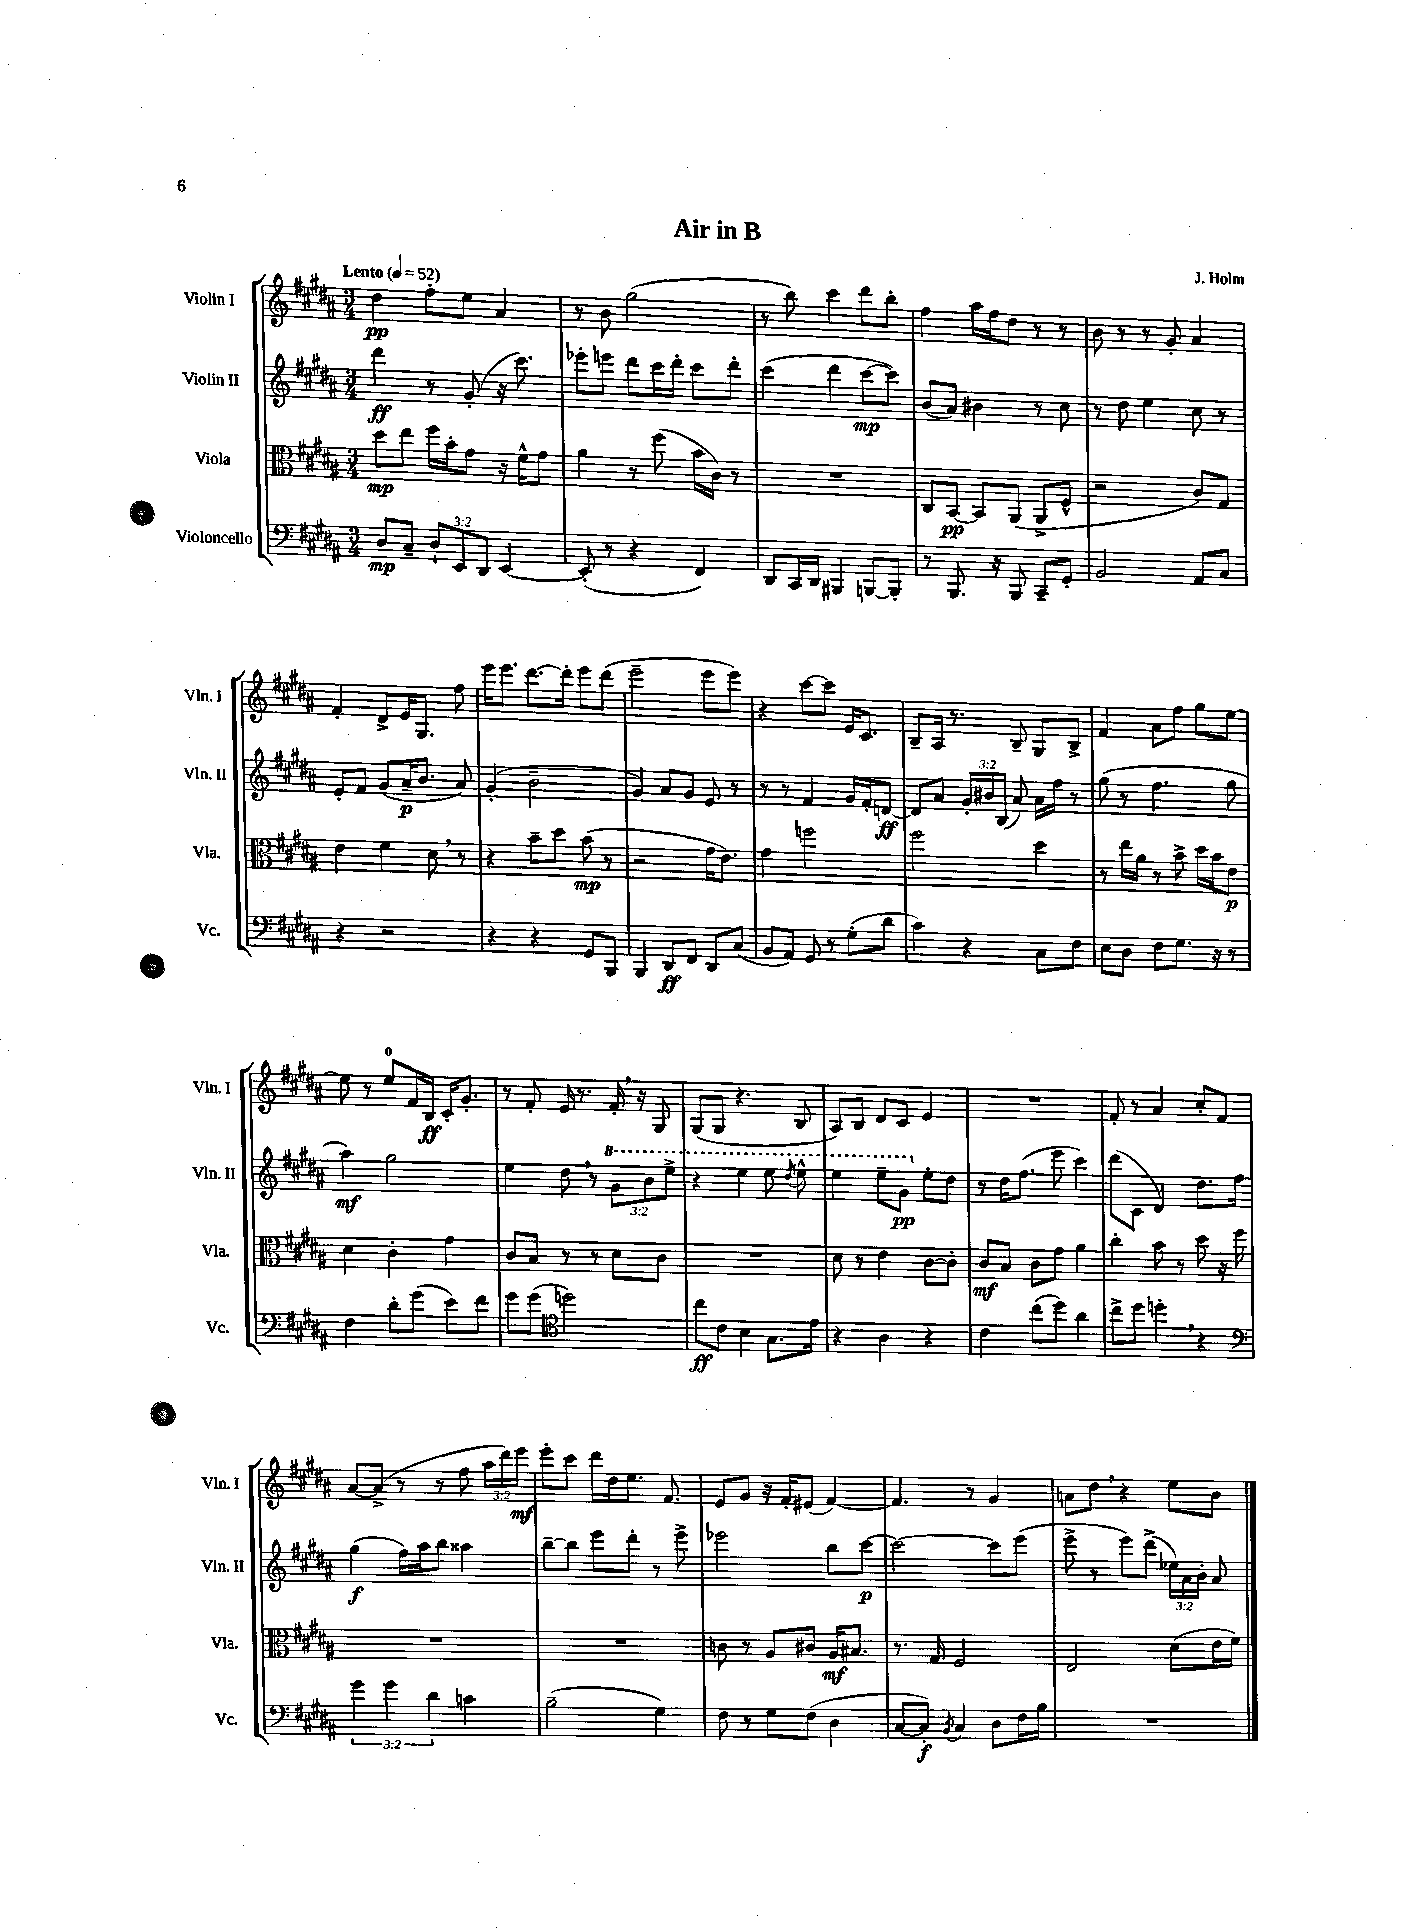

**kern	**kern	**kern	**kern
*staff4	*staff3	*staff2	*staff1
*clefF4	*clefC3	*clefG2	*clefG2
*k[f#c#g#d#a#]	*k[f#c#g#d#a#]	*k[f#c#g#d#a#]	*k[f#c#g#d#a#]
*M3/4	*M3/4	*M3/4	*M3/4
*MM52	*MM52	*MM52	*MM52
8D#/L	8dd#\L	4ddd#\	4dd#\
8C#~/J	8ee\J	.	.
12D#`/L	16ff#\LL	8r	8ff#'\L
.	16b'\J	.	.
12EE/	.	.	.
.	8g#\J	(8g#'/	8ee\J
12DD#/J	.	.	.
[4EE/	16r	16r	4a#/
.	16f#^^\LK	8.ccc#\)	.
.	8g#\J	.	.
=	=	=	=
(8EE'/]	4a#\	8eee-'\L	8r
8r	.	8eee\J	8b\
4r	8r	8ddd#\L	(2gg#\
.	(8ff#\	16ccc#\L	.
.	.	16ddd#'\JJ	.
4FF#/)	16b\LL	8ccc#\L	.
.	16c#\JJ)	.	.
.	8r	8ddd#'\J	.
=	=	=	=
8DD#/L	2.r	(4ccc#\	8r
16CC#/L	.	.	8bb\)
16DD#/JJ	.	.	.
4BBB#/	.	4ddd#\	4ccc#\
[8BBB/L	.	[8ccc#\L	8ddd#\L
8BBB'/]J	.	8ccc#\]J)	8bb'\J
=	=	=	=
8r	8C#/L	(8b/L	4ff#\
8.BBB/	[8BB/J	8a#/J)	.
.	8BB/]L	4b#\	16aa#\LL
16r	.	.	16ff#\J
8BBB/	(8AA#/J	.	8dd#\J
8CC#~/L	8AA#^/L	8r	8r
8GG#'/J	8F#^^/J	8cc#\	8r
=	=	=	=
2BB/	2r	8r	8b\
.	.	8dd#\	8r
.	.	4ee\	8r
.	.	.	8g#'/
8AA#/L	8c#/L)	8cc#\	4a#/
8C#/J	8G#/J	8r	.
=	=	=	=
4r	4e\	8e'/L	4f#'/
.	.	8f#/J	.
2r	4f#\	(8g#/L	8d#^/L
.	.	16a#~/K	16e/K
.	.	8.b/J	8.G#/J
.	8d#\	.	.
.	8r	8a#/)	8ff#\
=	=	=	=
4r	4r	(4g#'/	16eee\LK
.	.	.	8.eee\J
4r	8b~\L	2b~\	[8.ddd#\L
.	8dd#\J	.	.
.	.	.	16ddd#'\]Jk
8GG#/L	(8b\	.	8eee\L
8BBB/J	8r	.	(8ddd#\J
=	=	=	=
4BBB/	2r	4g#/)	2eee~\
8DD#/L	.	8a#/L	.
8FF#/J	.	8g#/J	.
8DD#/L	16g#\LK	8e/	8eee\L
.	8.e\J)	.	.
(8C#/J	.	8r	8eee\J)
=	=	=	=
8BB/L	4g#\	8r	4r
8AA#/J)	.	8r	.
8GG#/	2ff\	4f#/	[8ccc#\L
8r	.	.	8ccc#\]J
(8G#'\L	.	16g#/LL	16e/LK
.	.	16f#'/J	8.c#/J
8d#\J	.	[8d/J	.
=	=	=	=
4c#\)	2ff#\	8d/]L	8B~/L
.	.	8a#/J	16A#/Jk
.	.	.	8.r
4r	.	24g#'/LL	.
.	.	24b#/	.
.	.	(24B/JJ	.
.	.	8a#/)	8B~/
8C#\L	4dd#\	16a#\LL	8G#/L
.	.	16ff#\JJ	.
8F#\J	.	8r	8B^/J
=	=	=	=
8E\L	8r	(8gg#\	4f#/
8D#\J	16ee\LL	8r	.
.	16a#\JJ	.	.
8F#\L	8r	4.ff#\	8a#\L
8.G#\J	8b^\	.	8ff#\J
.	16dd#\LL	.	8gg#\L
16r	16b\J	.	.
8r	8e\J	8gg#\	[8ee\J
=	=	=	=
4F#\	4d#\	4aa#\)	8ee\]
.	.	.	8r
8d#'\L	4c#'\	2gg#\	8ee/L
(8g#\J	.	.	16f#/L
.	.	.	16B/JJ
8e\L)	4g#\	.	16c#'/LK
.	.	.	8.g#'/J
8f#\J	.	.	.
=	=	=	=
8g#\L	8c#/L	4ee\	8r
(8g#\J	8B/J	.	8f#'/
*clefC4	*	*	*
2dd\)	8r	8dd#\	16e/
.	.	.	8.r
.	8r	8r	.
.	8d#\L	12gg#\L	16f#'/
.	.	.	16r
.	.	12bb\	.
.	8c#\J	.	8G#/
.	.	12eee^\J	.
=	=	=	=
8cc#\L	2.r	4r	(8G#/L
8c#\J	.	.	8G#/J
4B\	.	4eee\	4.r
8.G#\L	.	8eee\	.
.	.	8qddd#/	.
.	.	8eee^^\	8B/
16e\Jk	.	.	.
=	=	=	=
4r	8d#\	4eee\	8A#/L)
.	8r	.	8B/J
4A#\	4e\	8eee~\L	8d#/L
.	.	8gg#\J	8c#/J
4r	[8c#\L	8ee'\L	4e/
.	8c#'\]J	8dd#\J	.
=	=	=	=
4c#\	8c#/L	8r	2.r
.	8B/J	16dd#\LK	.
.	.	(8.ff#\J	.
(8cc#\L	8c#\L	.	.
8dd#\J)	8g#\J	8eee\	.
4a#\	4a#\	4ccc#\)	.
=	=	=	=
8cc#^\L	4cc#'\	(8ddd#\L	8f#'/
8dd#\J	.	8c#\J	8r
4dd'\	8b\	4d#/)	4a#/
.	8r	.	.
4r	8dd#\	8.dd#\L	8cc#'/L
.	16r	.	8f#/J
.	16ff#\	16ff#\Jk	.
=	=	=	=
*clefF4	*	*	*
6g#\	2.r	(4gg#\	[8a#/L
.	.	.	(8a#^/]J
6g#\	.	.	.
.	.	16ff#\LL)	8r
.	.	16aa#\J	.
6d#\	.	.	.
.	.	8bb\J	8r
4c\	.	4aa##\	8ff#\
.	.	.	24aa#\LL
.	.	.	24ddd#\)
.	.	.	24eee\JJ
=	=	=	=
(2B~\	2.r	[8bb~\L	8eee'\L
.	.	8bb\]J	8ccc#\J
.	.	8eee\L	16ddd#\LL
.	.	.	16dd#\J
.	.	8ddd#'\J	8.ee\J
4G#\)	.	8r	.
.	.	.	8.f#/
.	.	8eee^\	.
=	=	=	=
8F#\	8c\	2eee-\	8e/L
8r	8r	.	8g#/J
8G#\L	8A#/L	.	16r
.	.	.	16f#'/LK
(8F#\J	8c#/J	.	(8e#/J
4D#\	16A#/LK	8bb\L	[4f#/)
.	8.B#/J	.	.
.	.	[8ccc#\J	.
=	=	=	=
[8C#/L	8.r	2ccc#\_	4.f#/]
8C#'/]J)	.	.	.
.	16G#/	.	.
8qBB/	.	.	.
4C#/	2F#/	.	.
.	.	.	8r
8D#\L	.	8ccc#\]L	4g#/
16F#\L	.	(8eee\J	.
16B\JJ	.	.	.
=	=	=	=
2.r	2E/	8eee^\	8a\L
.	.	8r	8dd#\J
.	.	8eee\L)	4r
.	.	(8ddd#^\J	.
.	(8d#\L	24ee-\LL)	8ee\L
.	.	24a#\	.
.	.	24b'\JJ	.
.	16e\L	8a#/	8b\J
.	16f#\JJ)	.	.
==	==	==	==
*-	*-	*-	*-
